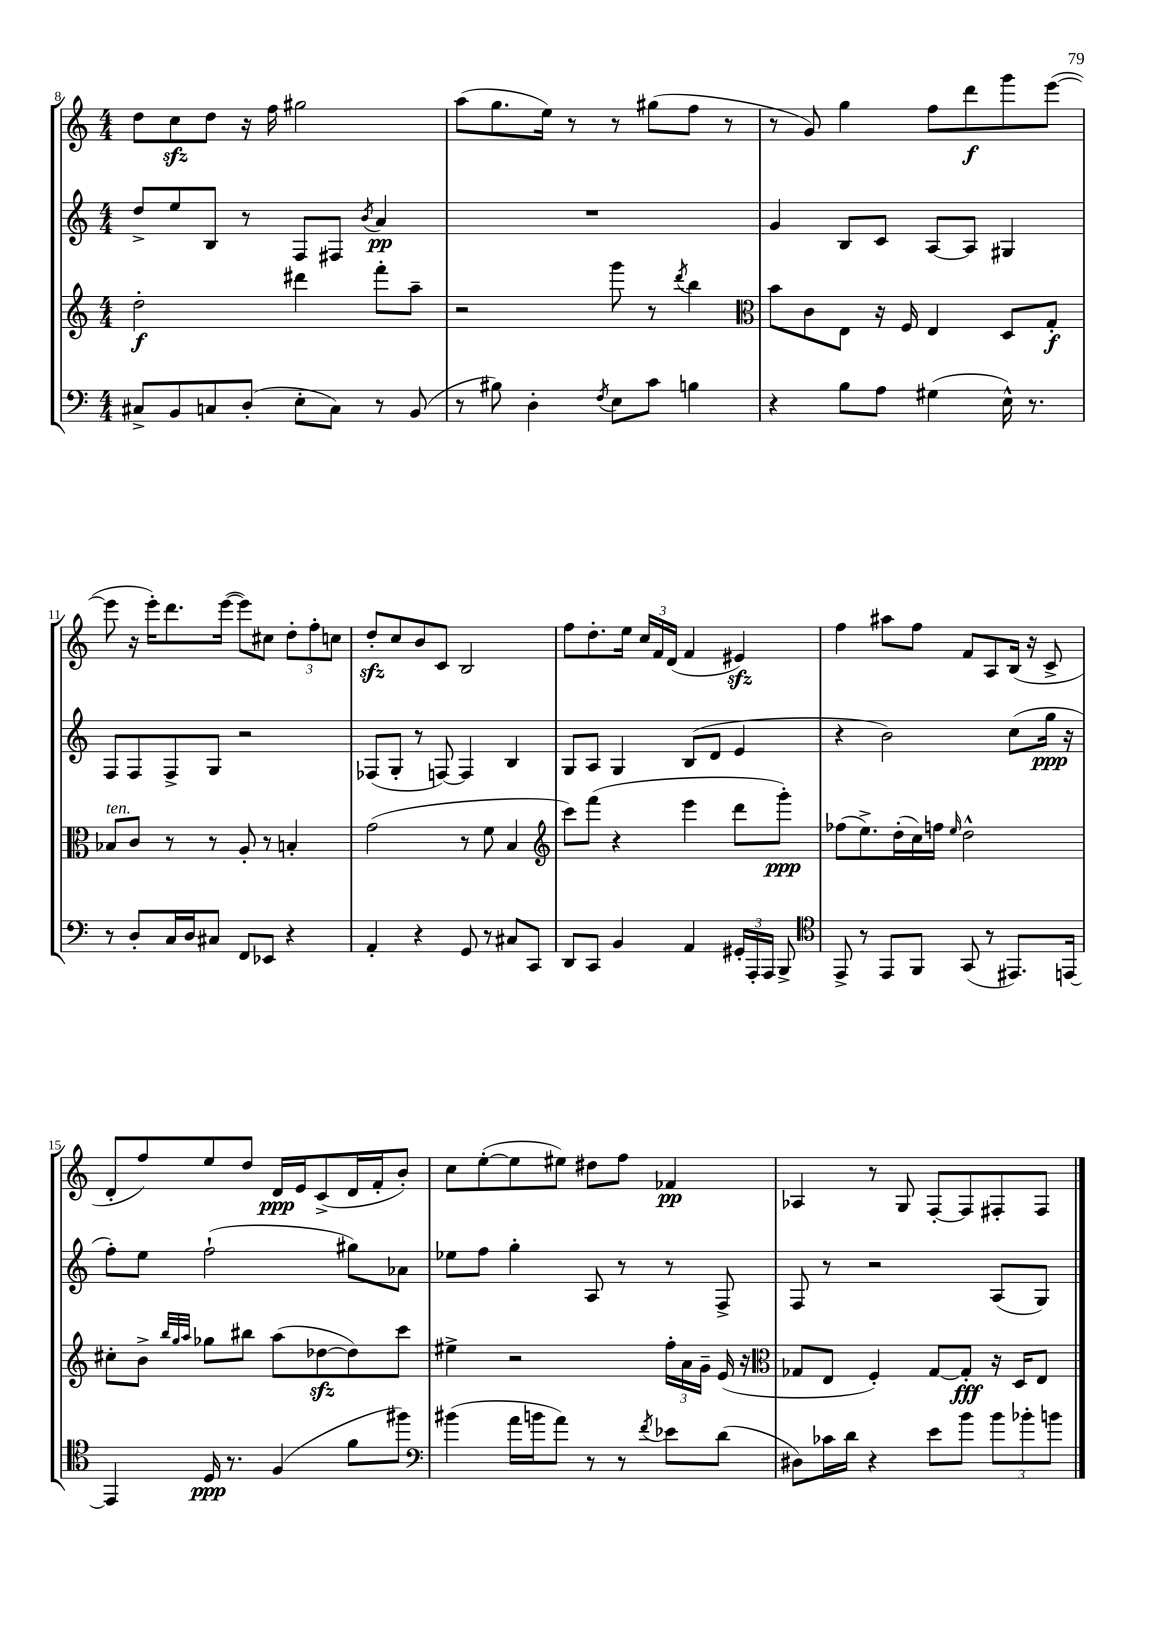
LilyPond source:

<<
\new StaffGroup <<
\new Staff = "s0" {
    \clef treble \key c \major \numericTimeSignature \time 4/4
    \autoBeamOff d''8[ c''8\sfz d''8] r16 f''16 gis''2 |
    a''8[( g''8. e''16]) r8 r8 gis''8[( f''8] r8 |
    r8 g'8) g''4 f''8[ d'''8\f g'''8 e'''8]~( |
    e'''8 r16 e'''16[-.) d'''8. e'''16]~( e'''8[) cis''8] \tuplet 3/2 { d''8[-. f''8-. c''8] } |
    d''8[-.\sfz c''8 b'8 c'8] b2 |
    f''8[ d''8.-. e''16] \tuplet 3/2 { c''16[ f'16 d'16]( } f'4 eis'4\sfz) |
    f''4 ais''8[ f''8] f'8[ a8 b16]( r16 c'8-> |
    d'8[-. f''8) e''8 d''8] d'16[\ppp e'16 c'8->( d'16 f'16-. b'8]-.) |
    c''8[ e''8~-.( e''8 eis''8]) dis''8[ f''8] fes'4\pp |
    aes4 r8 g8 f8[~-. f8 fis8-. fis8] \bar "|." |
}
\new Staff = "s1" {
    \clef treble \key c \major \numericTimeSignature \time 4/4
    \autoBeamOff d''8[-> e''8 b8] r8 f8[ fis8] \acciaccatura { b'8 } a'4\pp |
    R1 |
    g'4 b8[ c'8] a8[~ a8] gis4 |
    f8[ f8 f8-> g8] r2 |
    fes8[( g8]-. r8 f8~) f4 b4 |
    g8[ a8] g4 b8[( d'8] e'4 |
    r4 b'2) c''8[( g''16]\ppp r16 |
    f''8[-.) e''8] f''2-!( gis''8[) aes'8] |
    ees''8[ f''8] g''4-. a8 r8 r8 f8-> |
    f8 r8 r2 a8[( g8]) \bar "|." |
}
\new Staff = "s2" {
    \clef treble \key c \major \numericTimeSignature \time 4/4
    \autoBeamOff d''2-.\f dis'''4 f'''8[-. a''8]-- |
    r2 g'''8 r8 \acciaccatura { d'''8 } b''4 |
    \clef alto b'8[ c'8 e8] r16 f16 e4 d8[ g8]-.\f |
    bes8[^\markup { \italic "ten." } c'8] r8 r8 a8-. r8 b4-. |
    g'2( r8 f'8 b4 |
    \clef treble c'''8[) f'''8]( r4 e'''4 d'''8[ g'''8]-.\ppp) |
    fes''8[( e''8.->) d''16-.( c''16) f''16] \grace { e''16 } d''2-^ |
    cis''8[-. b'8]-> \grace { b''32[ g''32 a''32] } ges''8[ bis''8] a''8[( des''8~\sfz des''8) c'''8] |
    eis''4-> r2 \tuplet 3/2 { f''16[-. a'16 g'16]-- } e'16( r16 |
    \clef alto ges8[ e8] f4-.) ges8[~ ges8]-.\fff r16 d16[ e8] \bar "|." |
}
\new Staff = "s3" {
    \clef bass \key c \major \numericTimeSignature \time 4/4
    \autoBeamOff cis8[-> b,8 c8 d8]-.( e8[-. c8]) r8 b,8( |
    r8 bis8) d4-. \acciaccatura { f8 } e8[ c'8] b4 |
    r4 b8[ a8] gis4( e16-^) r8. |
    r8 d8[-. c16 d16 cis8] f,8[ ees,8] r4 |
    a,4-. r4 g,8 r8 cis8[ c,8] |
    d,8[ c,8] b,4 a,4 \tuplet 3/2 { gis,16[-. a,,16-. a,,16] } b,,8-> |
    \clef tenor e,8-> r8 e,8[ f,8] g,8( r8 eis,8.[) e,16]~ |
    e,4 d16\ppp r8. f4( f'8[ fis''8]) |
    \clef bass bis'4( a'16[ b'16 a'8]) r8 r8 \acciaccatura { f'8 } ees'8[ d'8]( |
    dis8[) ces'16 d'16] r4 e'8[ b'8] \tuplet 3/2 { b'8[ bes'8-. b'8] } \bar "|." |
}
>>
>>
\layout { \context { \Score currentBarNumber = #8 } }
